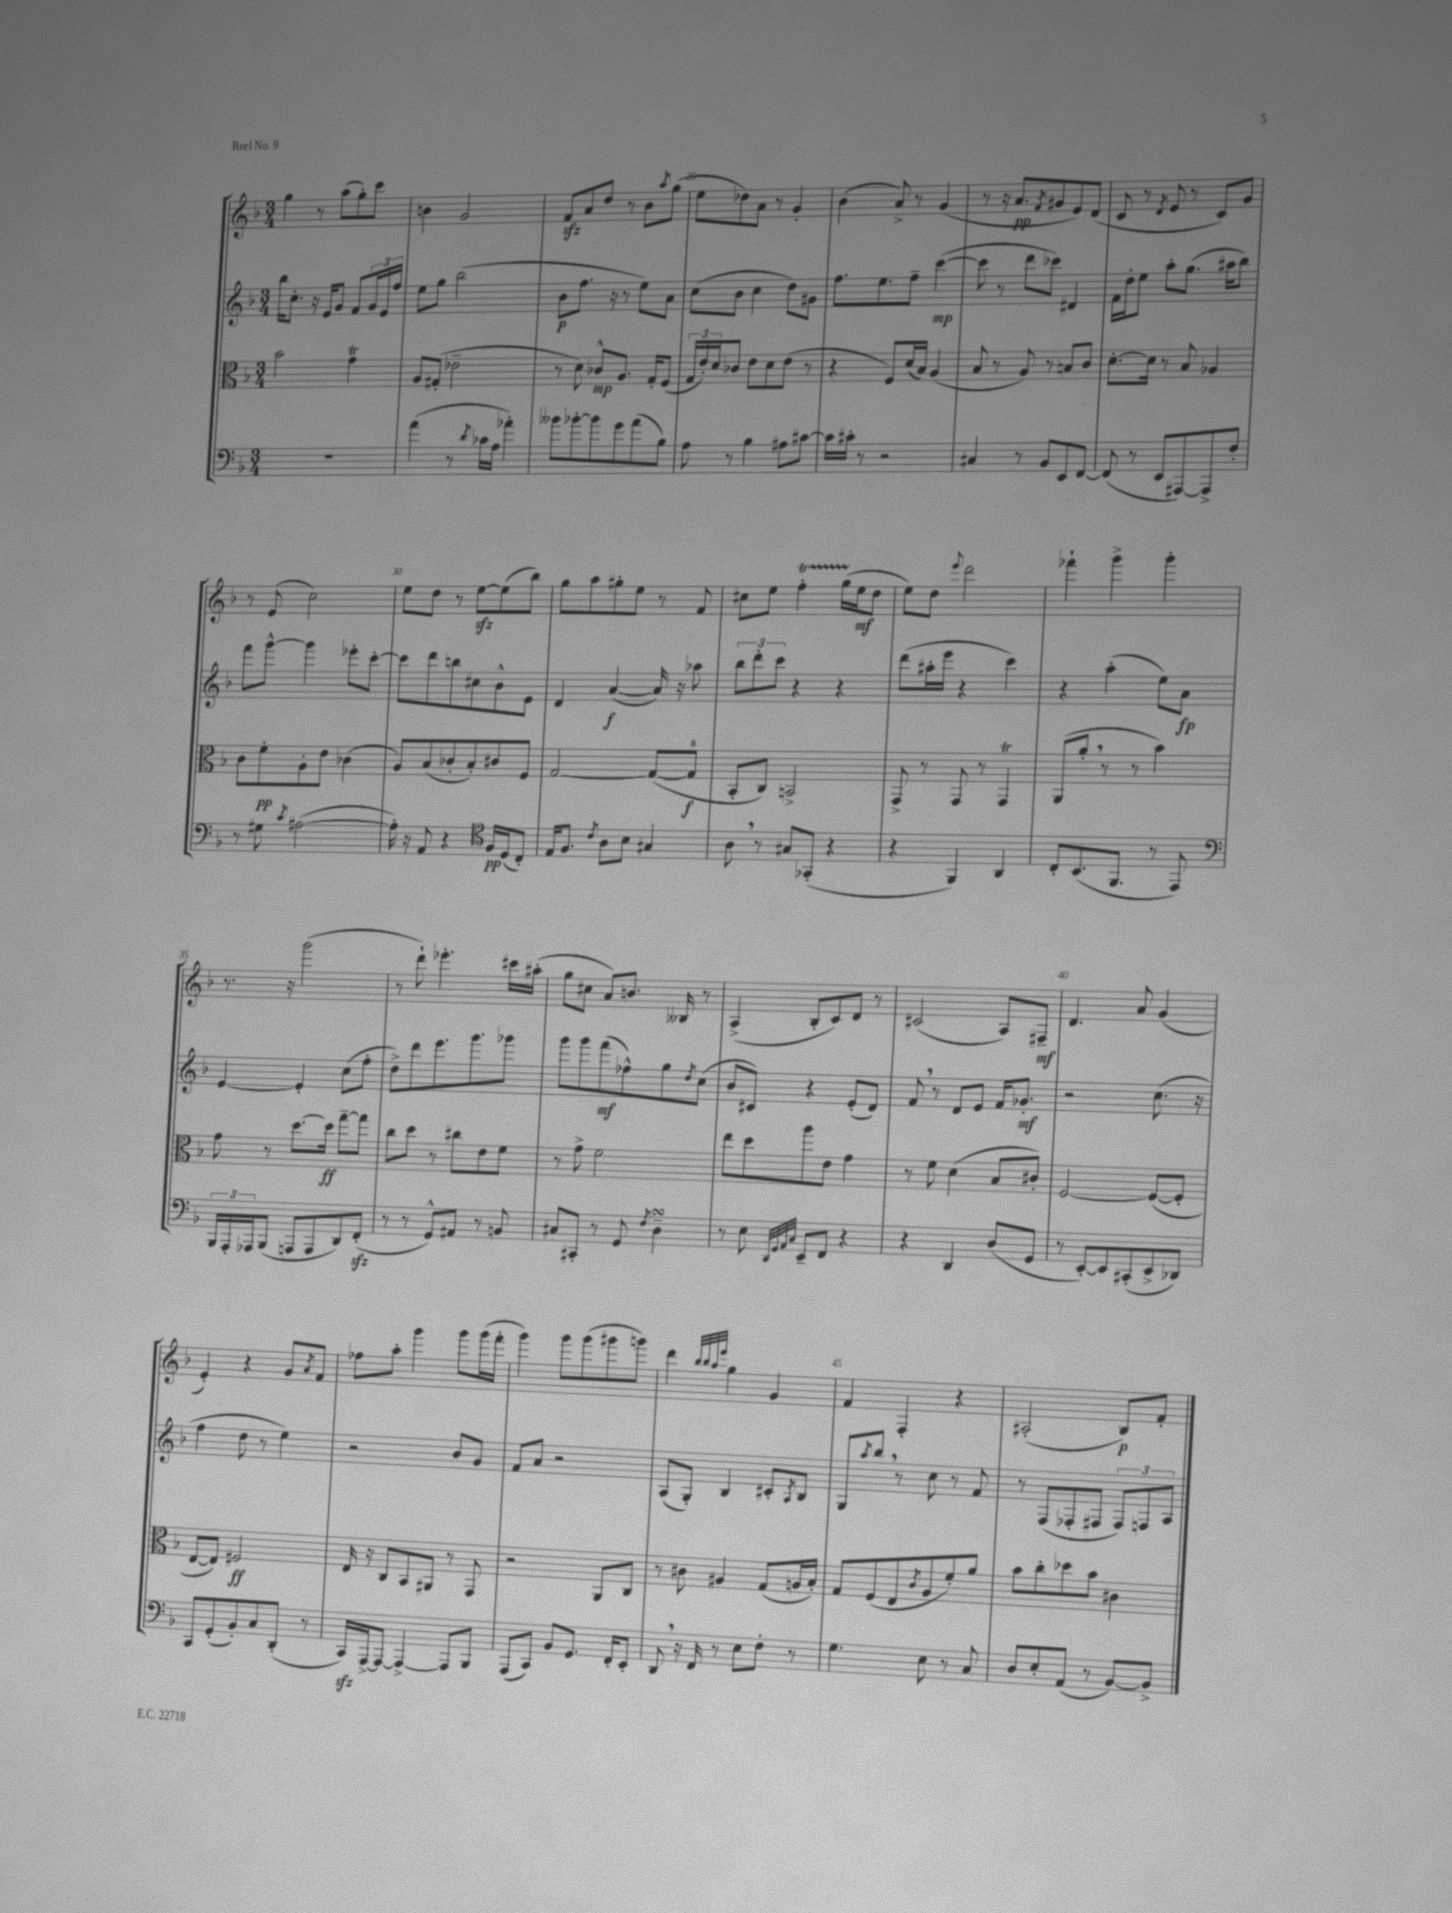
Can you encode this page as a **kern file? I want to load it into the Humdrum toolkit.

**kern	**dynam	**kern	**dynam	**kern	**dynam	**kern	**dynam
*part4	*part4	*part3	*part3	*part2	*part2	*part1	*part1
*staff4	*staff4	*staff3	*staff3	*staff2	*staff2	*staff1	*staff1
*clefF4	*	*clefC3	*	*clefG2	*	*clefG2	*
*k[b-]	*	*k[b-]	*	*k[b-]	*	*k[b-]	*
*M3/4	*	*M3/4	*	*M3/4	*	*M3/4	*
=22	=22	=22	=22	=22	=22	=22	=22
2.r	.	2b-\	.	16bb-\KL	.	4gg\	.
.	.	.	.	8.cc'\J	.	.	.
.	.	.	.	16r	.	8r	.
.	.	.	.	16e/KL	.	.	.
.	.	.	.	8g/J	.	(8aa\L	.
.	.	4gT\	.	8f/L	.	8gg'\)	.
.	.	.	.	24g/L	.	8ccc\J	.
.	.	.	.	24e/	.	.	.
.	.	.	.	24ff/JJ	.	.	.
=23	=23	=23	=23	=23	=23	=23	=23
(4a\	.	8A/L	.	8ee\L	.	4bn\	.
.	.	(8G#X'/J	.	8gg\J	.	.	.
8r	.	2e-X~\	.	(2bb-\	.	2g/	.
8qd/	.	.	.	.	.	.	.
16c-X\LL	.	.	.	.	.	.	.
16A\JJ	.	.	.	.	.	.	.
4a-X'\)	.	.	.	.	.	.	.
=24	=24	=24	=24	=24	=24	=24	=24
8b--X\L	.	8r	.	8b-\L	p	8fzz/L	.
[8b-X'\	.	8d\)	.	8.ff\J	.	8a/	.
8b-\]	.	8c-X^^/L	mp	.	.	8dd/J	.
.	.	.	.	16r	.	.	.
8g\	.	8.A/J	.	8r	.	8r	.
(8a\	.	.	.	8ee\L)	.	8b-\L	.
.	.	16G'/KL	.	.	.	.	.
.	.	.	.	.	.	8qaa/	.
8B-\J)	.	(8F/J	.	8a\J	.	(8gg\J	.
=25	=25	=25	=25	=25	=25	=25	=25
8A\	.	24G/LL	.	(8cc\L	.	8ee\L	.
.	.	24e'/)	.	.	.	.	.
.	.	24d/J	.	.	.	.	.
8r	.	8c-X/J	.	8b-\J	.	8dd-X\)	.
4B-\	.	8e\L	.	4cc\	.	8a\J	.
.	.	8d\	.	.	.	8r	.
8A#X\L	.	(8e\J	.	8dd\L)	.	4g'/	.
[8c#X\J	.	8r	.	8g#X\J	.	.	.
=26	=26	=26	=26	=26	=26	=26	=26
16c#\LL]	.	4r	.	8.ff\L	.	(4b-\	.
16c#X'\JJ	.	.	.	.	.	.	.
8r	.	.	.	.	.	.	.
.	.	.	.	8.ee\	.	.	.
2r	.	8F/L)	.	.	.	8a^/)	.
.	.	(16d/L	.	8ff~\J	.	8r	.
.	.	16B-/JJ)	.	.	.	.	.
.	.	(4A/	.	([4ccc\	mp	(4g/	.
=27	=27	=27	=27	=27	=27	=27	=27
4C#X/	.	8B-/	.	8ccc\]	.	8r	.
.	.	8r	.	8r	.	16r	.
.	.	.	.	.	.	8.a/L	pp
8r	.	8A/)	.	8ddd\L	.	.	.
.	.	.	.	.	.	8qf/	.
8BB-/L	.	8r	.	8ccc-X\J)	.	8g#X/	.
8EE/	.	8Bn/L	.	4d#X/	.	8e/)	.
[8FF/J	.	8c/J	.	.	.	(8d/J	.
=28	=28	=28	=28	=28	=28	=28	=28
(8FF/]	.	[8.d'\L	.	16f\LL	.	8c/	.
.	.	.	.	16dd'\J	.	.	.
8r	.	.	.	8ee\J	.	8r	.
.	.	16d\Jk]	.	.	.	.	.
.	.	.	.	.	.	8qd/	.
8EE/L	.	8r	.	8aa'\L	.	8e/	.
[8AAA#X/)	.	8B-/	.	(8.gg\J	.	8r	.
8AAA#^/]	.	4A-X/	.	.	.	8c/L)	.
.	.	.	.	16aa#X\KL	.	.	.
8F'/J	.	.	.	8bb-\J)	.	8g/J	.
!!LO:LB:g=z
=29	=29	=29	=29	=29	=29	=29	=29
8r	.	8c\L	.	8fff\L	.	8r	.
8G#X\	.	8f'\	pp	[8ggg^^\J	.	(8e/	.
8qc/	.	.	.	.	.	.	.
([2A#X\	.	8A'\	.	4ggg\]	.	2cc\)	.
.	.	8e\J	.	.	.	.	.
.	.	(4c-X\	.	8eee-X'\L	.	.	.
.	.	.	.	[8ccc'\J	.	.	.
=30	=30	=30	=30	=30	=30	=30	=30
16A#'\])	.	8A/L)	.	8ccc\L]	.	8ee\L	.
16r	.	.	.	.	.	.	.
8AA/	.	(8B-/	.	8ddd\	.	8dd\J	.
4r	.	8c-X'/	.	8bbn\	.	8r	.
.	.	8B-'/)	.	8cc#X\	.	[8eezz\L	.
*clefC4	*	*	*	*	*	*	*
16F/LL	pp	8c#X/	.	8b-^^\	.	(8ee\]	.
(16D/J	.	.	.	.	.	.	.
8C'/J)	.	8F/J	.	8e\J	.	8bb-\J)	.
=31	=31	=31	=31	=31	=31	=31	=31
16E/KL	.	[2G/	.	4d/	.	8gg\L	.
8.F/J	.	.	.	.	.	.	.
.	.	.	.	.	.	8aa\	.
8qc/	.	.	.	.	.	.	.
8A\L	.	.	.	([4a/	f	8gg#X'\	.
8B-\J	.	.	.	.	.	8ee\J	.
4G#X/	.	(8G/L_	.	16a/])	.	8r	.
.	.	.	.	16r	.	.	.
.	.	8G/J]	f	8aa-X\	.	8f/	.
=32	=32	=32	=32	=32	=32	=32	=32
8A,\	.	8BB-'/L	.	12bb-\L	.	8cc#X\L	.
.	.	.	.	12ddd'\	.	.	.
8r	.	8C/J)	.	.	.	8ee\J	.
.	.	.	.	12ccc\J	.	.	.
8G#X/L	.	2BBn^/	.	4r	.	4ffT'\	.
(8GG-X'/J	.	.	.	.	.	.	.
4r	.	.	.	4r	.	(16ggTTT\LL	.
.	.	.	.	.	.	16ee\J	mf
.	.	.	.	.	.	8dd\J	.
=33	=33	=33	=33	=33	=33	=33	=33
4r	.	8GG^/	.	(8ddd\L	.	8ee\L)	.
.	.	8r	.	16aa#X'\L	.	8dd\J	.
.	.	.	.	16eee\JJ	.	.	.
.	.	.	.	.	.	8qqeee/	.
4FF/)	.	8GG/	.	4r	.	2ddd\	.
.	.	8r	.	.	.	.	.
4AA/	.	4GGT/	.	4ccc\)	.	.	.
=34	=34	=34	=34	=34	=34	=34	=34
8C'/L	.	(8AA/L	.	4r	.	4fff-X`\	.
(8.BB-/	.	8a',/J	.	.	.	.	.
.	.	8r	.	(4aa'\	.	4ggg^\	.
8.FF/J	.	.	.	.	.	.	.
.	.	8r	.	.	.	.	.
8r	.	4b-\)	.	8ee\L)	.	4ggg'\	.
8EE/)	.	.	.	8a\J	fp	.	.
!!LO:LB:g=z
=35	=35	=35	=35	=35	=35	=35	=35
*clefF4	*	*	*	*	*	*	*
24BBB-/LL	.	8g\	.	[4e/	.	8.r	.
24AAA'/	.	.	.	.	.	.	.
24AAA-X/J	.	.	.	.	.	.	.
(8BBB-/J	.	8r	.	.	.	.	.
.	.	.	.	.	.	16r	.
8AAAn/L	.	[8.dd\L	.	4e'/]	.	(2ggg\	.
8AAA/	.	.	.	.	.	.	.
.	.	16dd\Jk]	ff	.	.	.	.
8DD/)	.	[8gg~\L	.	(8cc\L	.	.	.
(8FFzz'/J	.	8gg\J]	.	8ff'\J	.	.	.
=36	=36	=36	=36	=36	=36	=36	=36
8r	.	8cc\L	.	8dd^\L)	.	8r	.
8r	.	8dd\J	.	8ddd\	.	8ddd`\)	.
8GG^^/L)	.	8r	.	8.eee\	.	4.eee-X'\	.
8AA#X/J	.	8cc#X\L	.	.	.	.	.
.	.	.	.	8.ggg\	.	.	.
8r	.	8e\	.	.	.	.	.
8BBn/	.	8f\J	.	8ggg-X\J	.	16ccc#X\LL	.
.	.	.	.	.	.	(16aa#X'\JJ	.
=37	=37	=37	=37	=37	=37	=37	=37
8C#X/L	.	8r	.	8ggg\L	.	8gg\L	.
8CC#X'/J	.	8g^\	.	8ggg\	.	8cc#X\J	.
8r	.	2f\	.	(8fff\	mf	8a/L)	.
8GG/	.	.	.	8ff-X^^\)	.	8.bn/J	.
8qF/	.	.	.	.	.	.	.
4DsSSS~\	.	.	.	8gg\	.	.	.
.	.	.	.	.	.	16B--X/	.
.	.	.	.	8qdd/	.	.	.
.	.	.	.	(8cc\J	.	8r	.
=38	=38	=38	=38	=38	=38	=38	=38
8r	.	8ee\L	.	8b-/L	.	(4A^/	.
8E\	.	8dd\	.	8c#X/J)	.	.	.
32qqDD/LLL	.	.	.	.	.	.	.
32qqGG/	.	.	.	.	.	.	.
32qqAA/	.	.	.	.	.	.	.
32qqC/JJJ	.	.	.	.	.	.	.
8EE~/L	.	8aa\	.	4r	.	8B-'/L	.
8FF/J	.	8e\J	.	.	.	8c/)	.
4r	.	4g\	.	(8e'/L	.	8d/J	.
.	.	.	.	8d/J)	.	8r	.
=39	=39	=39	=39	=39	=39	=39	=39
4r	.	8r	.	8f,/	.	(2c#X/	.
.	.	8f\	.	8r	.	.	.
4DD/	.	(4d\	.	8d/L	.	.	.
.	.	.	.	8e/J	.	.	.
(8D/L	.	8B-/L	.	16f/KL	.	8A/L)	.
.	.	.	.	8.g-X'/J	mf	.	.
8GG/J	.	8c#X'/J)	.	.	.	8F#X~/J	mf
=40	=40	=40	=40	=40	=40	=40	=40
8r	.	[2F/	.	2r	.	4.d/	.
[8EE'/L)	.	.	.	.	.	.	.
8EE/]	.	.	.	.	.	.	.
(8CC#X'/	.	.	.	.	.	8a/	.
8EE^/	.	(8F/L_	.	(8.cc\	.	(4g/	.
8DD-X/J)	.	8F'/J]	.	.	.	.	.
.	.	.	.	16r	.	.	.
!!LO:LB:g=z
=41	=41	=41	=41	=41	=41	=41	=41
8CC/L	.	[8E/L	.	4ff\	.	4e'/)	.
(8GG'/	.	8E/J])	.	.	.	.	.
8BB-'/)	.	2F#X/	ff	8dd\	.	4r	.
8C/	.	.	.	8r	.	.	.
(8DD'/J	.	.	.	4ee\)	.	8g/L	.
.	.	.	.	.	.	8qa/	.
8r	.	.	.	.	.	8f/J	.
=42	=42	=42	=42	=42	=42	=42	=42
16CCzz/LL)	.	16E/	.	2r	.	8ff-X\L	.
[16AAA^/J	.	16r	.	.	.	.	.
8AAA/J_	.	8C/L	.	.	.	8aa'\J	.
4AAA^/_	.	8BB-/	.	.	.	4ggg\	.
.	.	8AA#X/J	.	.	.	.	.
8AAA/L]	.	8r	.	8b-/L	.	8ggg\L	.
8BBB-/J	.	8GG/	.	8g/J	.	(16ggg\L	.
.	.	.	.	.	.	16fff'\JJ	.
=43	=43	=43	=43	=43	=43	=43	=43
(8AAA/L	.	2r	.	8f/L	.	4ggg\)	.
8CC/J)	.	.	.	8a/J	.	.	.
8BB-/L	.	.	.	2r	.	8ggg\L	.
8.GG/J	.	.	.	.	.	(8ggg\	.
.	.	8AA/L	.	.	.	8ggg#X\	.
16FF'/KL	.	.	.	.	.	.	.
8EE'/J	.	8C/J	.	.	.	8gggn\J)	.
=44	=44	=44	=44	=44	=44	=44	=44
8DD,/	.	8r	.	(8A/L	.	4ddd\	.
16r	.	8c#X\	.	8G'/J)	.	.	.
16FF/	.	.	.	.	.	.	.
.	.	.	.	.	.	32qqbb-/LLL	.
.	.	.	.	.	.	32qqbb-/	.
.	.	.	.	.	.	32qqaa/	.
.	.	.	.	.	.	32qqeee/JJJ	.
8r	.	4A#X/	.	4B-/	.	4gg\	.
8E\L	.	.	.	.	.	.	.
8F'\J	.	(8G/L	.	8c#X'/L	.	4g/	.
.	.	.	.	8qA/	.	.	.
8r	.	16An/L	.	8B-/J	.	.	.
.	.	16B-'/JJ)	.	.	.	.	.
=45	=45	=45	=45	=45	=45	=45	=45
4.G\	.	8G/L	.	8G/L	.	4f/	.
.	.	.	.	8qaa/	.	.	.
.	.	(8F/	.	8bb-,/J	.	.	.
.	.	8E/	.	8r	.	4F'/	.
.	.	8qc/	.	.	.	.	.
8E\	.	8A/	.	8cc\	.	.	.
8r	.	8f'/)	.	8r	.	4r	.
8C/	.	8a/J	.	8f/	.	.	.
=46	=46	=46	=46	=46	=46	=46	=46
8D/L	.	8b-\L	.	8r	.	(2A#X'/	.
8E'/	.	8cc'\	.	(8F/L	.	.	.
(8AA/J	.	8dd-X\	.	8F-X'/	.	.	.
8r	.	8b-\J	.	8F#X/J	.	.	.
[8BB-/L)	.	4c#X\	.	12F#/L)	.	8B-/L)	p
.	.	.	.	12Fn/	.	.	.
8BB-^/J]	.	.	.	.	.	8f'/J	.
.	.	.	.	12A/J	.	.	.
==	==	==	==	==	==	==	==
*-	*-	*-	*-	*-	*-	*-	*-
